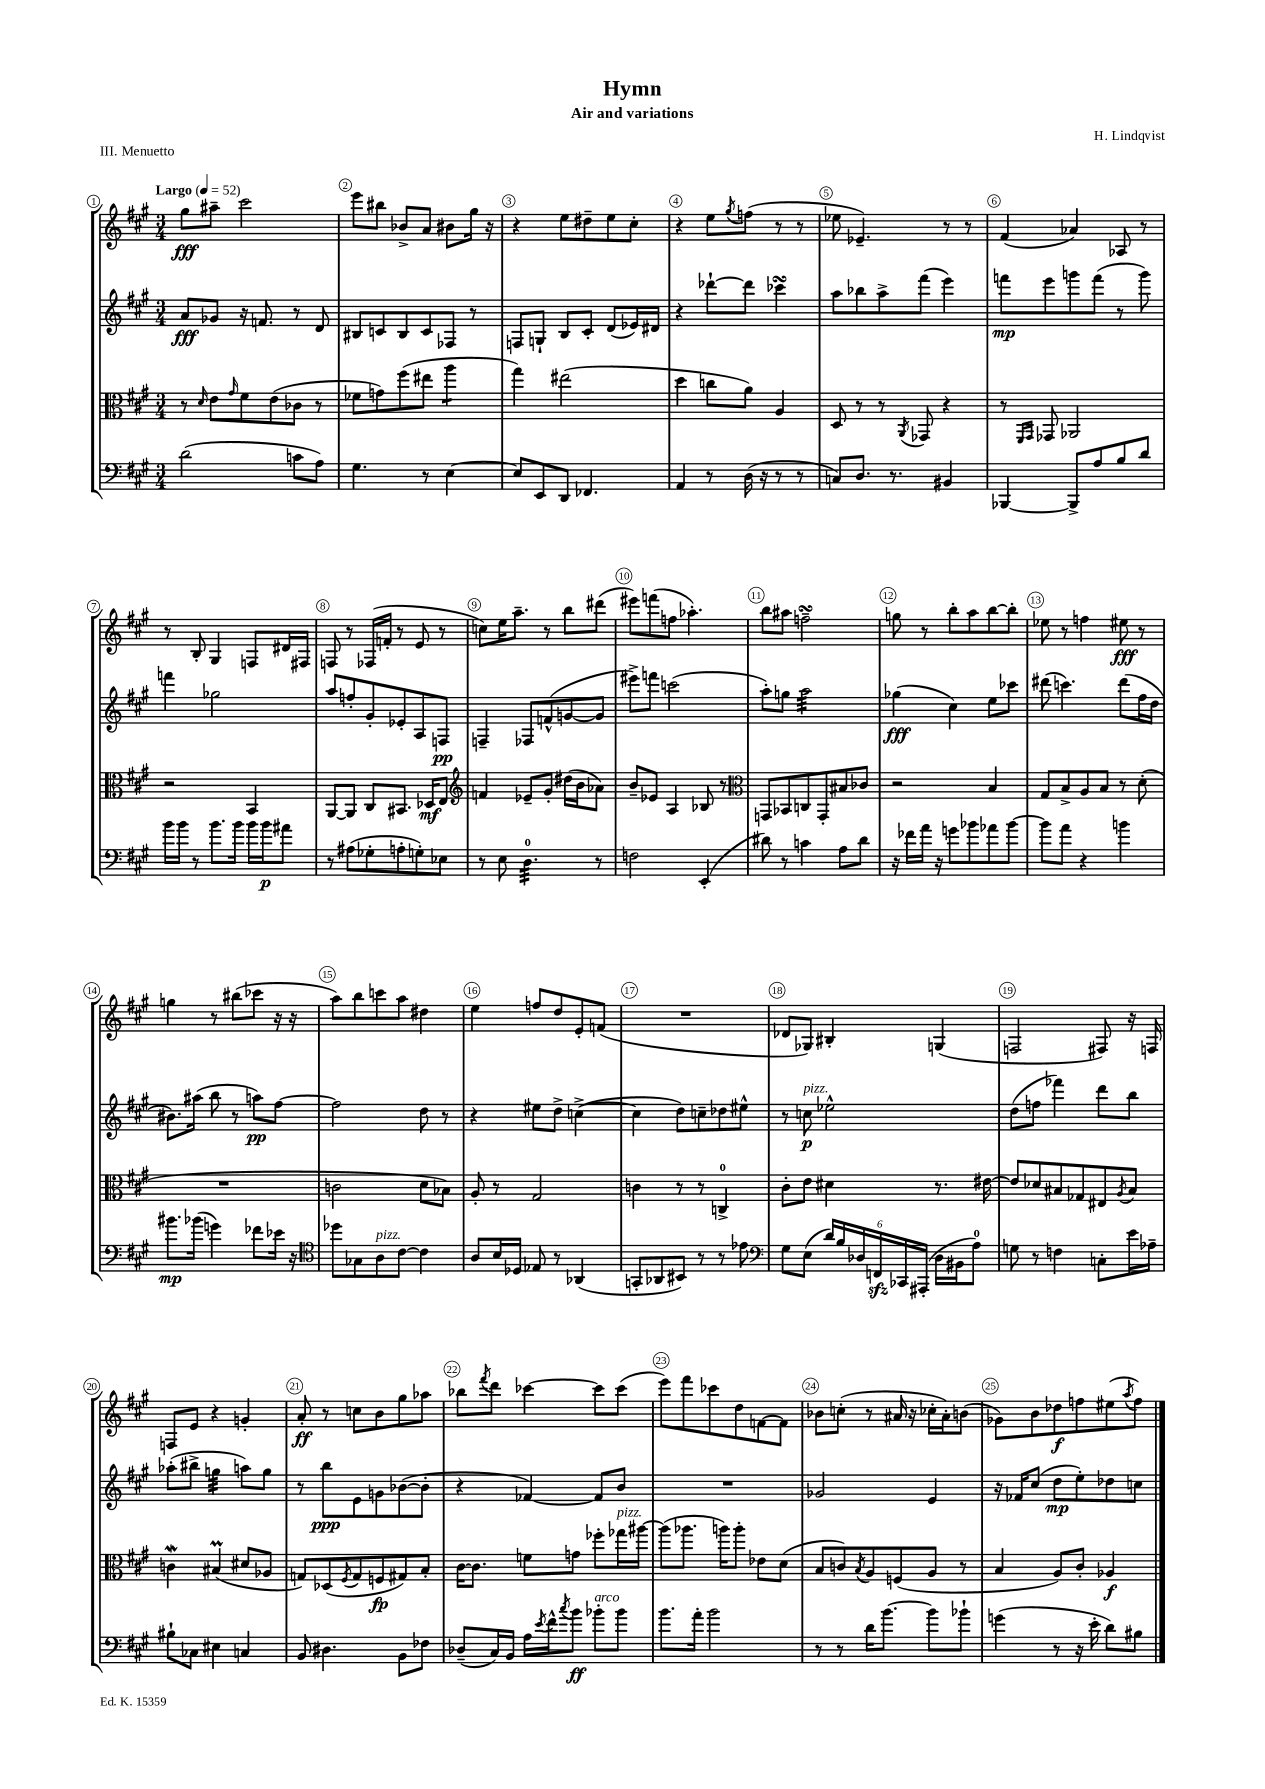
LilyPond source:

\header { title = "Hymn" composer = "H. Lindqvist" subtitle = "Air and variations" piece = "III. Menuetto" }
<<
\new StaffGroup <<
\new Staff = "s0" {
    \clef treble \key a \major \numericTimeSignature \time 3/4 \tempo "Largo" 4 = 52
    gis''8\fff ais''8-- cis'''2 |
    e'''8 bis''8 bes'8-> a'8 bis'8 gis''16 r16 |
    r4 e''8 dis''8-- e''8 cis''8-. |
    r4 e''8 \acciaccatura { gis''8 } f''8( r8 r8 |
    ees''8 ees'4.--) r8 r8 |
    fis'4( aes'4) aes8 r8 |
    r8 b8-. gis4 f8 dis'16 fis16 |
    f8 r8 fes16( f'16-. r8 e'8 r8 |
    c''8) e''16 a''8.-- r8 b''8 dis'''8( |
    eis'''8) f'''8( f''8 aes''4.-.) |
    b''8 ais''8 f''2--\turn |
    g''8 r8 b''8-. a''8 b''8~ b''8-. |
    ees''8 r8 f''4 eis''8\fff r8 |
    g''4 r8 bis''8( ces'''8 r16 r16 |
    a''8) b''8 c'''8 a''8 dis''4 |
    e''4 f''8 d''8 e'8-. f'8( |
    R2. |
    des'8 ges8) bis4-. g4( |
    f2 fis8) r16 f16 |
    f8 e'8 r4 g'4-. |
    a'8-.\ff r8 c''8 b'8 gis''8 aes''8 |
    bes''8 \acciaccatura { fis'''8 } d'''8 ces'''4~ ces'''8 ces'''8( |
    e'''8) fis'''8 ces'''8 d''8 f'8~ f'8 |
    bes'8 c''8-.( r8 ais'16 r16 ces''16-. ais'16-.) b'8( |
    ges'8) b'8 des''8\f f''8 eis''8( \acciaccatura { a''8 } f''8) \bar "|." |
}
\new Staff = "s1" {
    \clef treble \key a \major \numericTimeSignature \time 3/4
    a'8\fff ges'8 r16 f'8. r8 d'8 |
    bis8 c'8 bis8 c'8 fes8 r8 |
    f8 g8-! b8 cis'8-. d'8( ees'16) dis'16 |
    r4 des'''8~-! des'''8 ces'''4\turn |
    a''8 bes''8 a''8-> fis'''8( e'''4) |
    f'''8\mp e'''8 g'''8 f'''8( r8 g'''8) |
    f'''4 ges''2 |
    a''8 f''8-. gis'8-. ees'8-. a8 f8\pp |
    f4-- fes8 f'8-^( g'8~ g'8 |
    eis'''8->) f'''8 c'''2( |
    a''8-.) g''8 a''2:32 |
    ges''4\fff( cis''4) e''8 ces'''8 |
    dis'''8( c'''4.) dis'''8( fis''16 d''16 |
    bis'8.) ais''16( b''8 r8 a''8\pp) fis''8~ |
    fis''2 d''8 r8 |
    r4 eis''8 d''8-> c''4~->( |
    c''4 d''8) c''8-- des''8 eis''8-^ |
    r8 c''8\p^\markup { \italic "pizz." } ees''2-^ |
    d''8( f''8 fes'''4) d'''8 b''8 |
    aes''8-.( bis''8-> g''4:32 a''8) g''8 |
    r8 b''8\ppp e'8 g'8 bes'8~( bes'8-. |
    r4 fes'4~) fes'8 b'8 |
    R2. |
    ges'2 e'4 |
    r16 fes'16 cis''8( d''8\mp e''8-.) des''8 c''8 \bar "|." |
}
\new Staff = "s2" {
    \clef alto \key a \major \numericTimeSignature \time 3/4
    r8 \grace { d'16 } e'8 \grace { gis'16 } fis'8 e'8( ces'8 r8 |
    fes'8 g'8) fis''8( eis''8 a''4:8 |
    gis''4) eis''2( |
    d''4 c''8 a'8) a4 |
    d8 r8 r8 \acciaccatura { a,8 } ges,8 r4 |
    r8 \grace { fis,16 gis,16 } ges,8 aes,2 |
    r2 b,4 |
    a,8~ a,8 cis8 bis,8. des16\mf e8 |
    \clef treble f'4 ees'8-- gis'8-. dis''16( b'16 aes'8) |
    b'8-- ees'8 a4 bes8 r8 |
    \clef alto g,8 bes,8 c8 g,8-. bis8 ces'8 |
    r2 b4 |
    gis8 b8-> a8 b8 r8 d'8-.( |
    R2. |
    c'2 d'8 bes8) |
    a8-. r8 gis2 |
    c'4 r8 r8 c4-0-> |
    cis'8-. e'8 dis'4 r8. eis'16~ |
    eis'8 des'8 bis8 ges8 eis8 \acciaccatura { a8 } bis8 |
    c'4\mordent bis4\prall( dis'8 aes8 |
    g8) des8( \acciaccatura { fis8 } g8 f8\fp gis8) b8-. |
    cis'16~ cis'8. f'8 g'8 fes''8-. ges''16^\markup { \italic "pizz." } ais''16~ |
    ais''8( aes''8. a''16) a''8-. ees'8 d'8( |
    b8 c'8) \acciaccatura { b8 } a8 f8( a8 r8 |
    b4 a8) cis'8-. aes4\f \bar "|." |
}
\new Staff = "s3" {
    \clef bass \key a \major \numericTimeSignature \time 3/4
    d'2( c'8 a8) |
    gis4. r8 e4~ |
    e8 e,8 d,8 fes,4. |
    a,4 r8 d16( r16 r8 r8 |
    c8) d8. r8. bis,4 |
    bes,,4~ bes,,8-> a8 b8 d'8 |
    b'16 b'16 r8 b'8. b'16 b'16 b'16\p ais'8 |
    r8 ais8( ges8-. a8-. g8-.) ees8 |
    r8 e8 d4.:32-0 r8 |
    f2 e,4-.( |
    dis'8) r8 c'4 a8 dis'8 |
    r16 fes'16 a'16 r16 g'8 bes'8 aes'8 bes'8~ |
    bes'8 a'8 r4 b'4 |
    bis'8.\mp bes'16( g'4) fes'8 ees'16 r16 |
    \clef tenor des''8 ges8 a8^\markup { \italic "pizz." } cis'8~ cis'4 |
    a8 b16 des16 ees8 r8 aes,4( |
    g,8-. aes,8 bis,8) r8 r8 ees'8 |
    \clef bass gis8 e8( \tuplet 6/4 { d'16) b16 des16 f,16\sfz ces,16 ais,,16-.( } des16 bis,16 a8-0) |
    g8 r8 f4 c8-. e'16 aes16-- |
    bis8-! ces8 eis4 c4 |
    b,8 dis4. b,8 fes8 |
    des8--( cis16) b,16 a16 \acciaccatura { e'8 } fis'16-^ \acciaccatura { cis''8 } b'8\ff bes'8-.^\markup { \italic "arco" } bes'8 |
    b'8. a'16-. b'2 |
    r8 r8 d'16 b'8.~ b'8 bes'8-! |
    g'4( r8 r16 e'16-. d'8) bis8 \bar "|." |
}
>>
>>
\layout { \context { \Score \override BarNumber.break-visibility = ##(#f #t #t) barNumberVisibility = #all-bar-numbers-visible \override BarNumber.stencil = #(make-stencil-circler 0.1 0.3 ly:text-interface::print) } }
